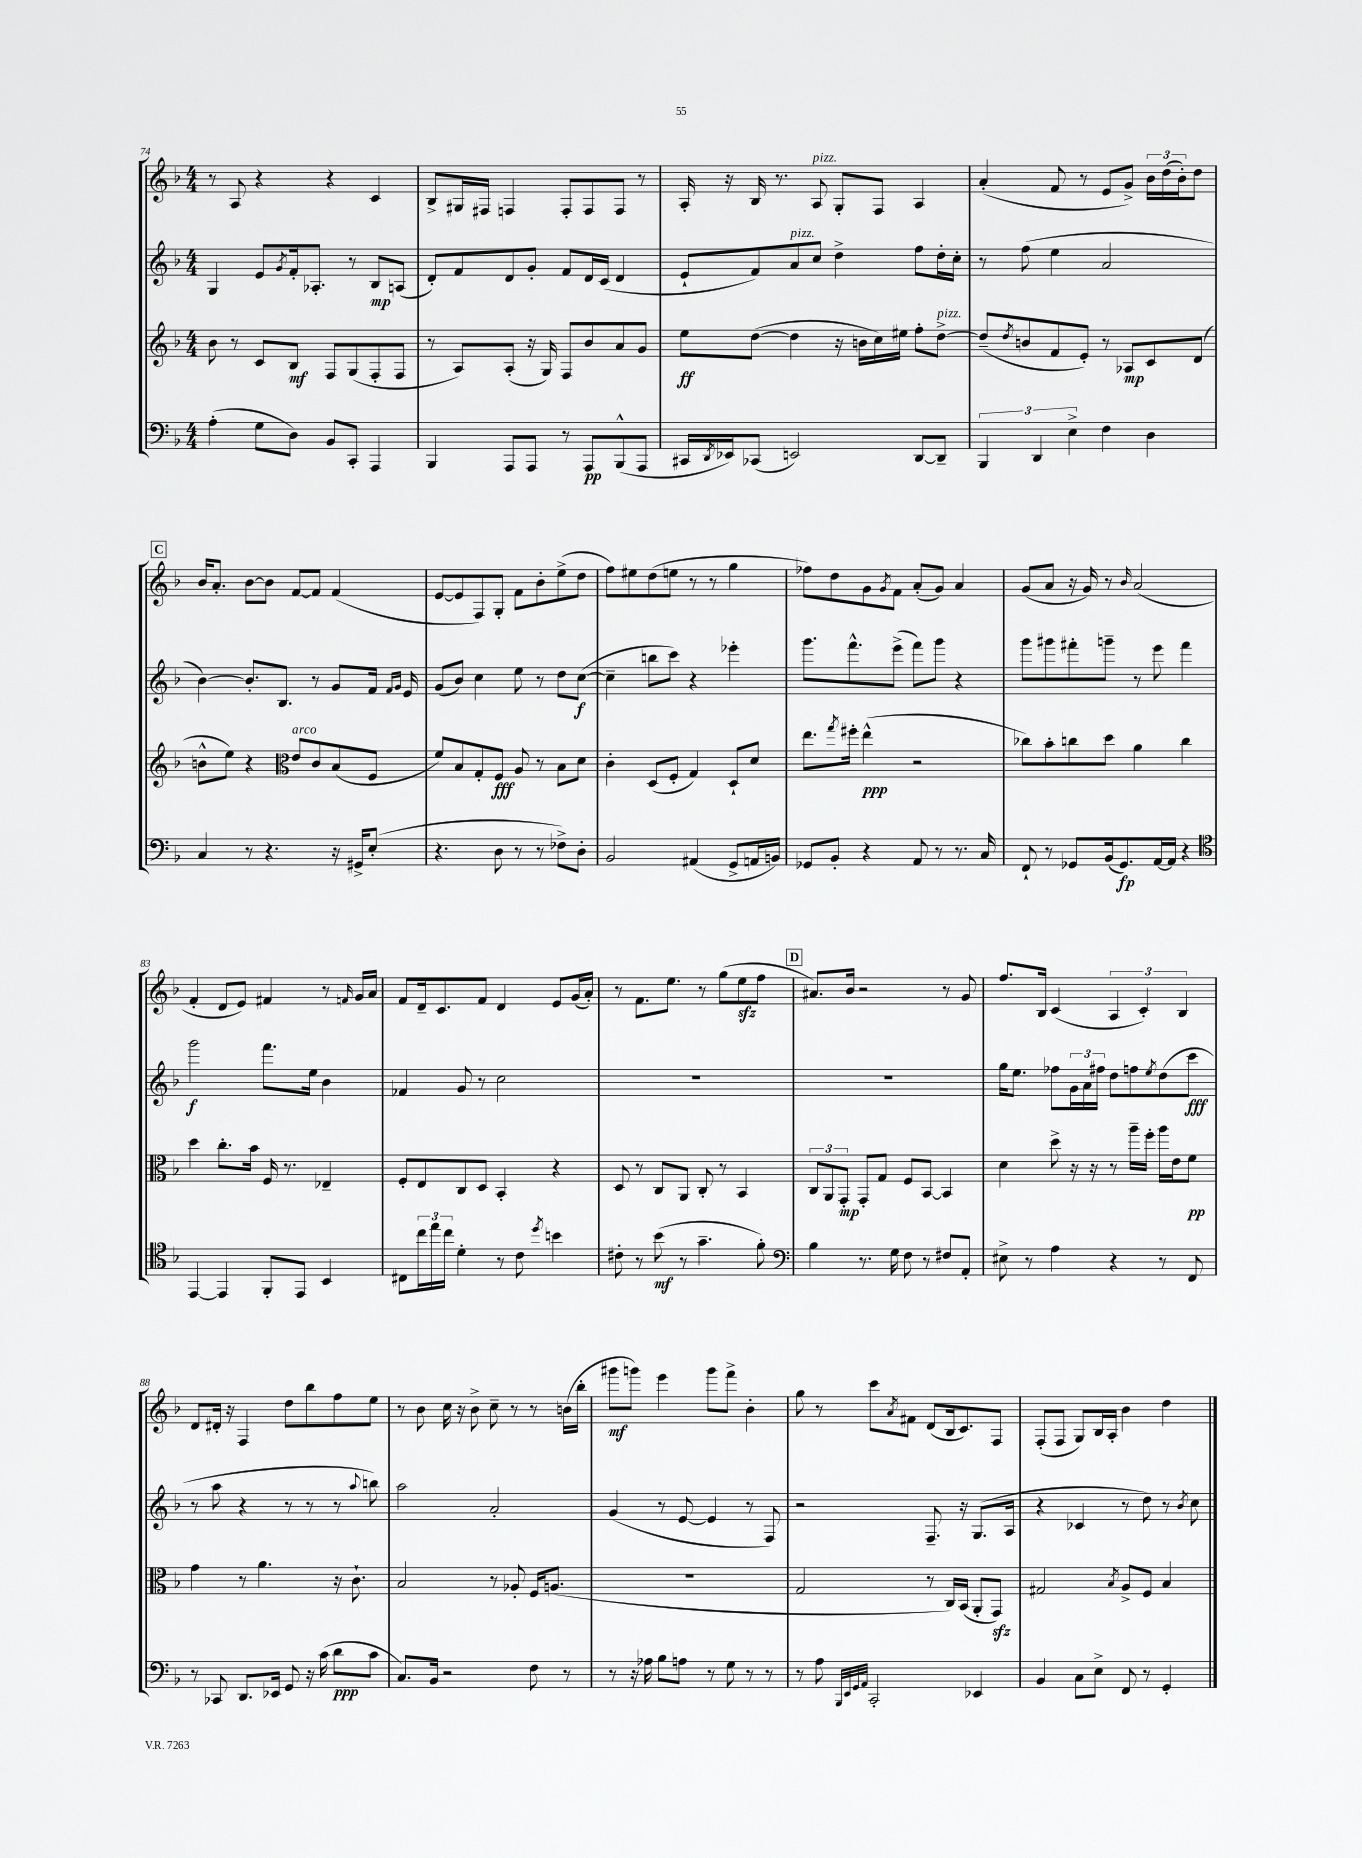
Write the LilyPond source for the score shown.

<<
\new StaffGroup <<
\new Staff = "s0" {
    \clef treble \key f \major \numericTimeSignature \time 4/4
    r8 a8 r4 r4 c'4 |
    bes8-> gis16 fis16 f4 f8-. f8 f8 r8 |
    a16-. r16 bes16 r8. a8^\markup { \italic "pizz." } g8-. f8 a4 |
    a'4-.( f'8 r8 e'8 g'8->) \tuplet 3/2 { bes'16 d''16( bes'16-.) } d''8 |
    \mark \markup { \box "C" } bes'16 a'8.-. bes'8~ bes'8 f'8~ f'8 f'4( |
    e'8~ e'8 f8) g8-. f'8 bes'8-. e''8->( d''8 |
    f''8) eis''8 d''8( e''8 r8 r8 g''4 |
    fes''8) d''8 g'8 \acciaccatura { g'8 } f'8 a'8-.( g'8) a'4 |
    g'8( a'8 r16 g'16) r8 \grace { bes'16 } a'2( |
    f'4-. d'8 e'8) fis'4 r8 \grace { f'16 } g'16 a'16 |
    f'8 d'16-- c'8. f'8 d'4 e'8 g'16( a'16-.) |
    r8 f'8. e''8. r8 g''8( e''8\sfz f''8 |
    \mark \markup { \box "D" } ais'8.) bes'16 r2 r8 g'8 |
    f''8. bes16 c'4( \tuplet 3/2 { a4 c'4-.) bes4 } |
    d'8 dis'16-. r16 f4 d''8 bes''8 f''8 e''8 |
    r8 bes'8 c''16 r16 bes'8-> c''8-- r8 r8 b'16( bes''16-. |
    gis'''8\mf g'''8) e'''4 g'''8 f'''8-> bes'4-. |
    g''8 r8 c'''8 \acciaccatura { a'8 } fis'8 d'8( bes16 c'8.) f8 |
    f8-.( f8 g8) bes16 a16-. bes'4 d''4 \bar "|." |
}
\new Staff = "s1" {
    \clef treble \key f \major \numericTimeSignature \time 4/4
    g4 e'8 \acciaccatura { g'8 } f'16-. aes8.-. r8 bes8\mp a8( |
    d'8-.) f'8 d'8 g'8-. f'8 d'16 c'16( d'4 |
    e'8-! f'8) a'8^\markup { \italic "pizz." } c''8 d''4-> f''8 d''16-. c''16-. |
    r8 f''8( e''4 a'2 |
    \mark \markup { \box "C" } bes'4~) bes'8.-. bes8. r8 g'8 f'16 \grace { f'16 g'16 } e'16 |
    g'8( bes'8) c''4 e''8 r8 d''8 c''8~\f( |
    c''4-- b''8 c'''8) r4 ees'''4-. |
    g'''8. f'''8.-^ e'''8->( f'''8) g'''8 r4 |
    g'''8 gis'''8 fis'''8-. g'''8-- r8 e'''8 fis'''4 |
    g'''2\f f'''8. e''16 bes'4 |
    fes'4 g'8 r8 c''2 |
    R1 |
    \mark \markup { \box "D" } R1 |
    g''16 e''8. fes''8 \tuplet 3/2 { g'16 a'16 fis''16 } d''8 f''8 \acciaccatura { e''8 } d''8( c'''8\fff |
    r8 a''8 r4 r8 r8 r8 \appoggiatura { a''8 } b''8) |
    a''2 a'2-. |
    g'4( r8 e'8~ e'4 r8 f8) |
    r2 f8.-- r16 g8.( a16 |
    r4 ces'4 r8 d''8) r8 \acciaccatura { bes'8 } c''8 \bar "|." |
}
\new Staff = "s2" {
    \clef treble \key f \major \numericTimeSignature \time 4/4
    bes'8 r8 c'8 bes8\mf f8 g8( f8-. f8 |
    r8 a8) a8-.( r16 g16) f8 bes'8 a'8 g'8 |
    e''8\ff d''8~( d''4 r16 b'16 c''16) eis''16 f''8-. d''8~->^\markup { \italic "pizz." } |
    d''8--( \acciaccatura { d''8 } b'8 f'8 e'8-.) r8 aes8\mp c'8 d'8( |
    \mark \markup { \box "C" } b'8-^ e''8) r4 \clef alto e'8^\markup { \italic "arco" } c'8 bes8( f8 |
    f'8) bes8 g8-. f8\fff a8 r8 bes8 d'8 |
    c'4-. d8( f8-. g4) d8-! d'8 |
    e''8. \acciaccatura { g''8 } fis''16-. e''4-^\ppp( r2 |
    ces''8) bes'8-. c''8 d''8 a'4 c''4 |
    d''4 c''8.-. bes'16 f16 r8. ees4-- |
    f8-. e8 c8 d8 bes,4-. r4 |
    d8 r8 c8 a,8 c8-. r8 bes,4 |
    \mark \markup { \box "D" } \tuplet 3/2 { c8 a,8 g,8-.\mp } g,8-. g8 f8 bes,8~ bes,4 |
    d'4 d''8-> r16 r16 r8 a''16-- f''16-. a''16 e'16 f'8\pp |
    g'4 r8 a'4. r16 c'8.-! |
    bes2 r8 aes8-. f16 a8.( |
    R1 |
    g2 r8 c16) bes,16( a,8-. g,8\sfz) |
    gis2 \acciaccatura { bes8 } a8-> f8 bes4 \bar "|." |
}
\new Staff = "s3" {
    \clef bass \key f \major \numericTimeSignature \time 4/4
    a4-.( g8 d8) bes,8 c,8-. a,,4 |
    bes,,4 a,,8 a,,8 r8 a,,8\pp bes,,8-^( a,,8 |
    cis,16 \acciaccatura { d,8 } ees,16) ces,8( e,2) d,8~ d,8-- |
    \tuplet 3/2 { bes,,4 d,4 e4-> } f4 d4 |
    \mark \markup { \box "C" } c4 r8 r4. r16 gis,16-> e8-.( |
    r4. d8 r8 r8 fes8->) d8-. |
    bes,2 ais,4( g,8-> a,16 b,16) |
    ges,8 bes,8-. r4 a,8 r8 r8. c16 |
    f,8-! r8 ges,8 bes,16( ges,8.\fp) a,16~ a,16 r4 |
    \clef tenor e,4~ e,4 f,8-. e,8 bes,4 |
    cis8 \tuplet 3/2 { c''16 e''16 c''16 } d'4-. r8 c'8 \acciaccatura { d''8 } b'4 |
    cis'8-. r8 bes'8\mf( r8 g'4.-- f'8-.) |
    \mark \markup { \box "D" } \clef bass bes4 r8. g16 f8 r8 fis8 a,8-. |
    eis8-> r8 a4 r4 r8 f,8 |
    r8 ces,8 d,8. ees,16 g,8 r16 c'16( d'8\ppp c'8 |
    c8.) bes,16 r2 f8 r8 |
    r8 r16 aes16 bes8 a8 r8 g8 r8 r8 |
    r8 a8 \grace { bes,,32 e,32 g,32 a,32 } c,2-. ees,4 |
    bes,4 c8 e8-> f,8 r8 g,4-. \bar "|." |
}
>>
>>
\layout { \context { \Score currentBarNumber = #74 } }
